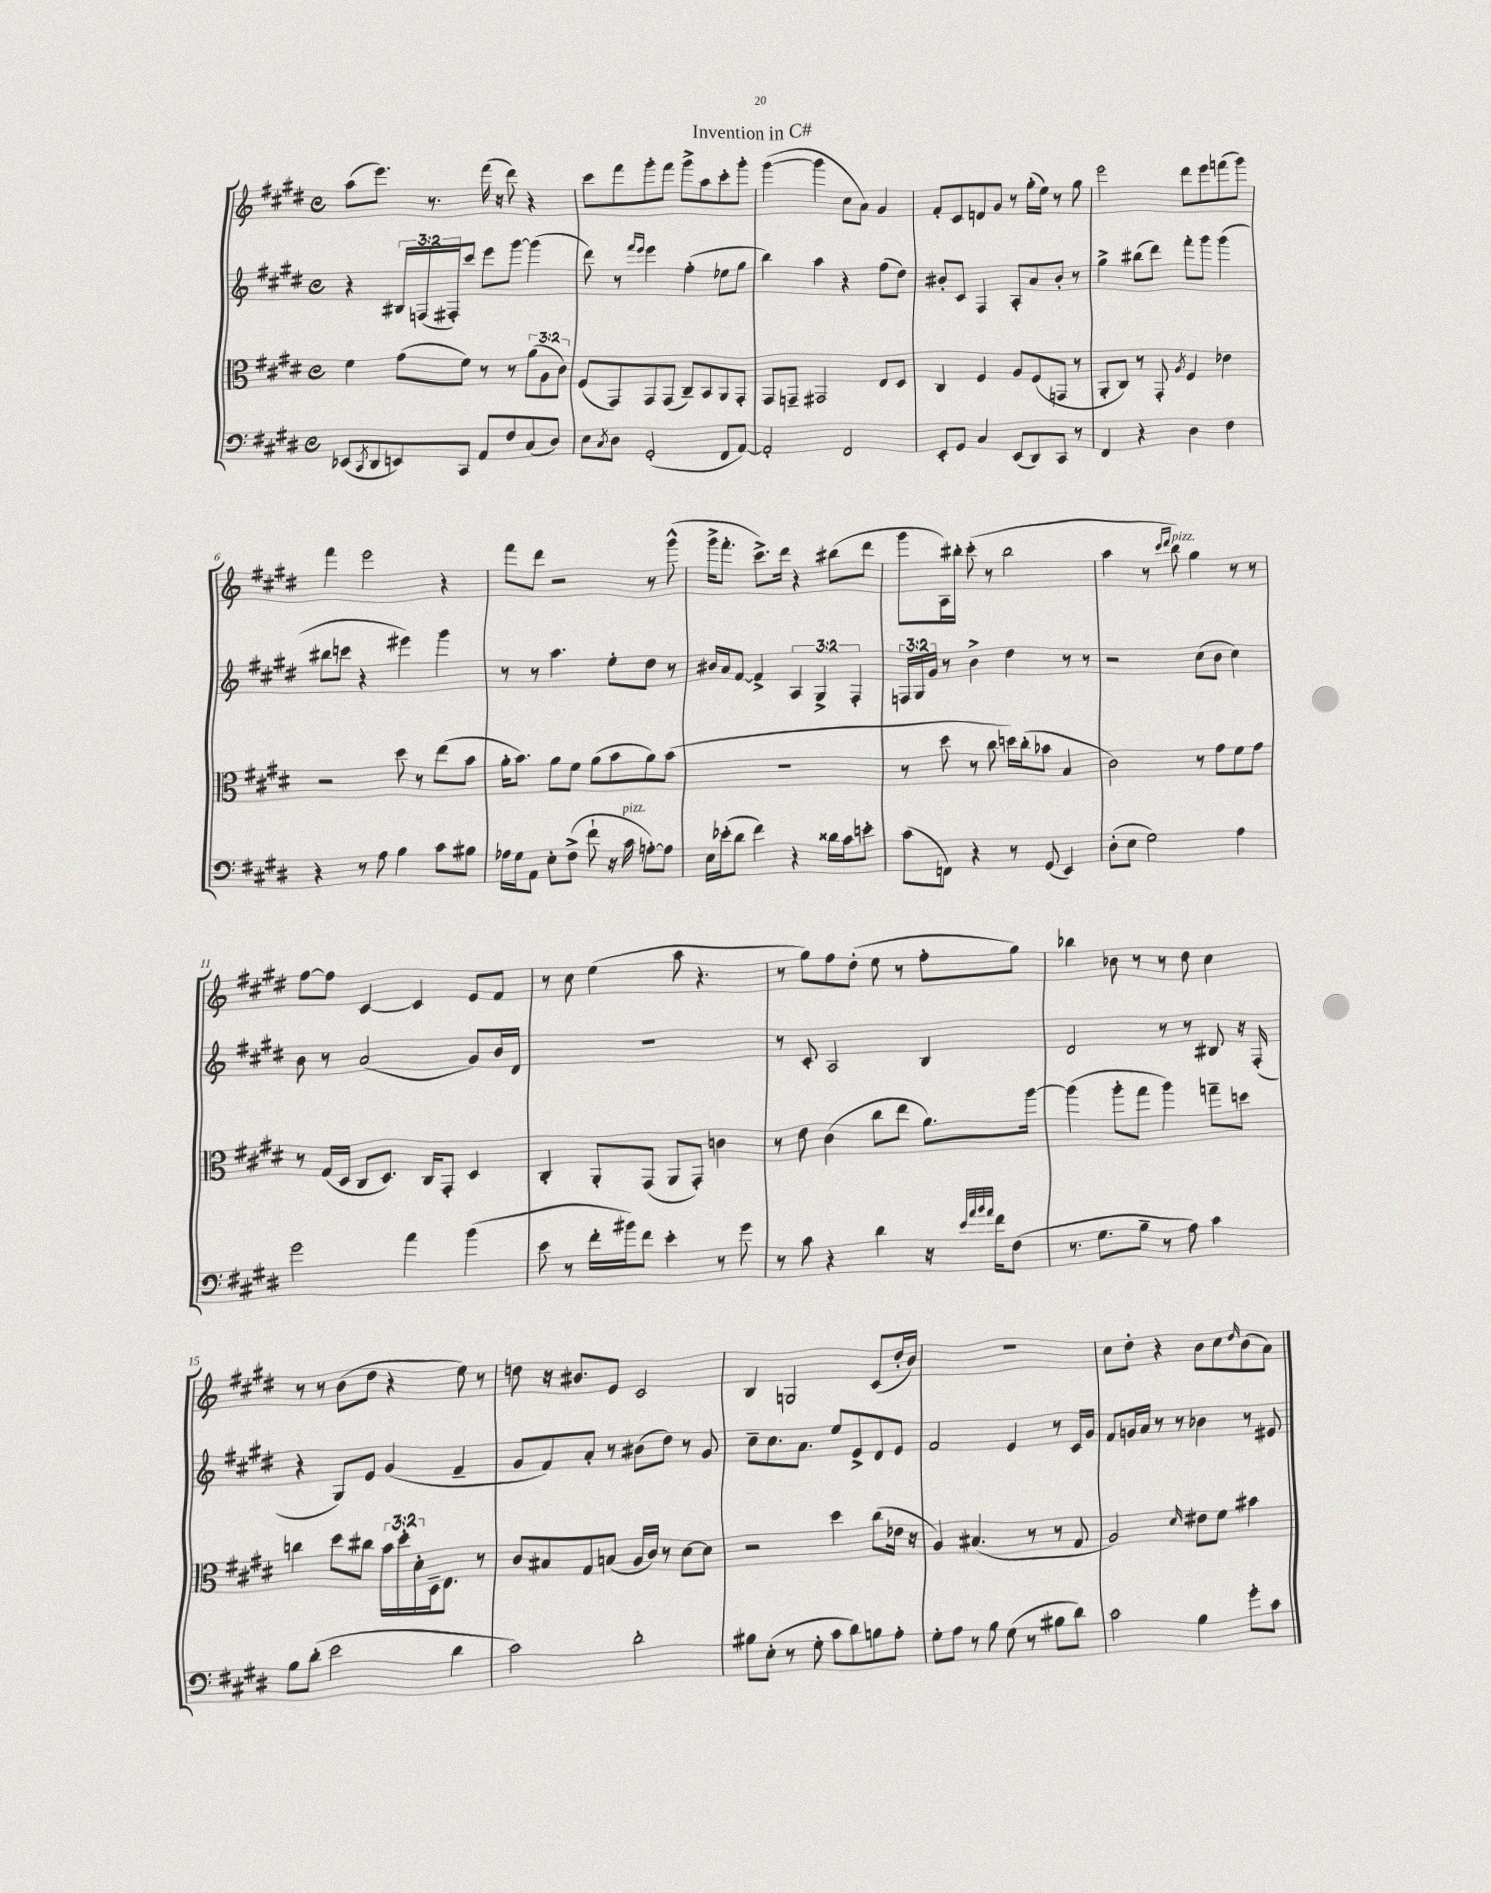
\header { title = "Invention in C#" }
<<
\new StaffGroup <<
\new Staff = "s0" {
    \clef treble \key e \major \defaultTimeSignature \time 4/4
    a''8( e'''8.) r8. fis'''16( r16 dis'''8) r4 |
    cis'''8 fis'''8 gis'''8-. fis'''8 gis'''8-> a''8 cis'''8-. gis'''8-. |
    gis'''4~( gis'''4 cis''8 a'8) gis'4 |
    fis'8-. cis'8 d'8 gis'8 r8 gis''16-.( e''16) r8 gis''8 |
    e'''2 dis'''8 e'''8 f'''8( gis'''8) |
    fis'''4 e'''2 r4 |
    fis'''8 dis'''8 r2 r8 gis'''8-^( |
    gis'''16-> fis'''8.-. cis'''8.->) dis'''16 r4 bis''8( dis'''8 |
    gis'''8 a16) bis''16-. cis'''8-.( r8 bis''2 |
    a''4 r8 \grace { cis'''16 dis'''16 } b''8^\markup { \italic "pizz." }) gis''4 r8 r8 |
    fis''8~ fis''8 cis'4~ cis'4 e'8 fis'8 |
    r8 cis''8 e''4( a''8 r4. |
    r8 gis''8) fis''8 dis''8-.( e''8 r8 fis''8-. gis''8) |
    bes''4 bes'8 r8 r8 dis''8 cis''4 |
    r8 r8 b'8( dis''8 r4 e''8) r8 |
    d''8 r16 bis'8. e'8 cis'2 |
    b4 g2 cis'8( dis''16-. b'16) |
    R1 |
    cis''8 dis''8-. r4 b'8 cis''8 \grace { dis''16 } b'8( a'8) \bar "|." |
}
\new Staff = "s1" {
    \clef treble \key e \major \defaultTimeSignature \time 4/4 \override Staff.TupletNumber.text = #tuplet-number::calc-fraction-text
    r4 \tuplet 3/2 { bis16 f16( fis16-.) } cis'''8 e'''8 gis'''8~ gis'''4( |
    dis'''8) r8 \grace { fis'''16 e'''16 } e'''4 fis''4-.( ees''8 gis''8 |
    b''4) a''4 r4 fis''8( dis''8) |
    bis'8-. cis'8 fis4 a8-. a'8 bis'8-. r8 |
    gis''4-> bis''8( dis'''8) fis'''8-. gis'''8 gis'''4( |
    bis''8 c'''8 r4 eis'''4) gis'''4 |
    r8 r8 a''4. e''8-. dis''8 r8 |
    bis'16 a'16 fis'8~ fis'4-> \tuplet 3/2 { a4 gis4-> fis4-. } |
    \tuplet 3/2 { f16 gis16 gis'16 } r8 b'4-> dis''4 r8 r8 |
    r2 cis''8( b'8 cis''4) |
    b'8 r8 a'2( gis'8) b'16 dis'16 |
    R1 |
    r8 cis'8-. a2 b4 |
    dis'2 r8 r8 bis8 r16 fis16-.( |
    r4 gis8) e'8 gis'4( fis'4-- |
    gis'8 fis'8) a'8-. r8 bis'8( dis''8) r8 gis'8 |
    cis''8-- cis''8. a'8. e''8 e'8-> dis'8 e'8 |
    fis'2 e'4 r8 cis'16 gis'16 |
    fis'8 g'16 a'16 r8 r8 bes'4 r8 eis'8 \bar "|." |
}
\new Staff = "s2" {
    \clef alto \key e \major \defaultTimeSignature \time 4/4 \override Staff.TupletNumber.text = #tuplet-number::calc-fraction-text
    fis'4 gis'8( fis'8) r8 r8 \tuplet 3/2 { a'8( a8 cis'8) } |
    fis8( gis,8) gis,8 gis,8( cis8--) b,8 a,8 gis,8-. |
    gis,8 g,8-- gis,2 e8 dis8 |
    cis4 fis4 a8 fis8( g,8 r8 |
    a,8-. cis8) r8 gis,8-. \acciaccatura { a8 } fis4 ees'4 |
    r2 dis''8 r8 e''8( b'8 |
    a'16-. b'8.) a'8 fis'8 a'8( b'8 a'8) b'8( |
    R1 |
    r8 dis''8 r8 cis''8 d''16) cis''16-.( bes'8 b4 |
    cis'2) r8 gis'8 fis'8 gis'8 |
    r8 gis16( dis16 cis8 dis8.) cis16 gis,8-. dis4 |
    cis4-. a,8-. gis,8( a,8 gis,8-.) c'4 |
    r8 e'8 cis'4( cis''8 e''8 a'8.) a''16~ |
    a''4( a''8-. gis''8 a''4) g''8-- d''8 |
    c''4 dis''8 cis''8 \tuplet 3/2 { b'16 dis''16-. dis'16-. } dis16-- e8. r8 |
    cis'8 bis8 gis8 b8( a16 cis'16) r8 dis'8~ dis'8 |
    r2 dis''4 cis''8( ees'16 r16 |
    a4) bis4.( r8 r8 gis8 |
    a2) \grace { dis'16 } eis'8 fis'8 bis'4 \bar "|." |
}
\new Staff = "s3" {
    \clef bass \key e \major \defaultTimeSignature \time 4/4
    ees,8( \acciaccatura { cis,8 } dis,8 e,8) cis,8 a,8 fis8 cis8( dis8) |
    e8 \acciaccatura { cis8 } dis8 gis,2-.( fis,8 a,8~) |
    a,2-. fis,2 |
    e,8-. gis,8 cis4 e,8( dis,8) cis,8 r8 |
    fis,4 r4 dis4 fis4 |
    r4 r8 a8 b4 cis'8 bis8 |
    aes16 gis16 a,8 e8-. fis8->( fis'8-! r16 cis'16^\markup { \italic "pizz." } a8~-.) a8 |
    e16 ees'16-.( dis'8 fis'4) r4 disis'16 cis'16 e'8-. |
    cis'8( f,8) r4 r8 gis,8( e,4) |
    dis8-.( e8 gis2) a4 |
    gis'2 a'4 b'4( |
    e'8 r8 fis'16-. bis'16) fis'8 e'4-. r8 gis'8 |
    r8 cis'8 r4 dis'4 r16 \grace { e'32 a'32 b'32 a'32 } fis'16 fis8( |
    r8. gis8. b8-- r8 a8) cis'4 |
    b8 dis'8-.( e'2 dis'4 |
    cis'2) dis'2-. |
    bis8 e8-.( r8 gis8-. cis'8 dis'8) b8 a8-. |
    gis8-. a8 r8 b8 gis8( r8 bis8 dis'8) |
    cis'2 b4 gis'8-. cis'8 \bar "|." |
}
>>
>>
